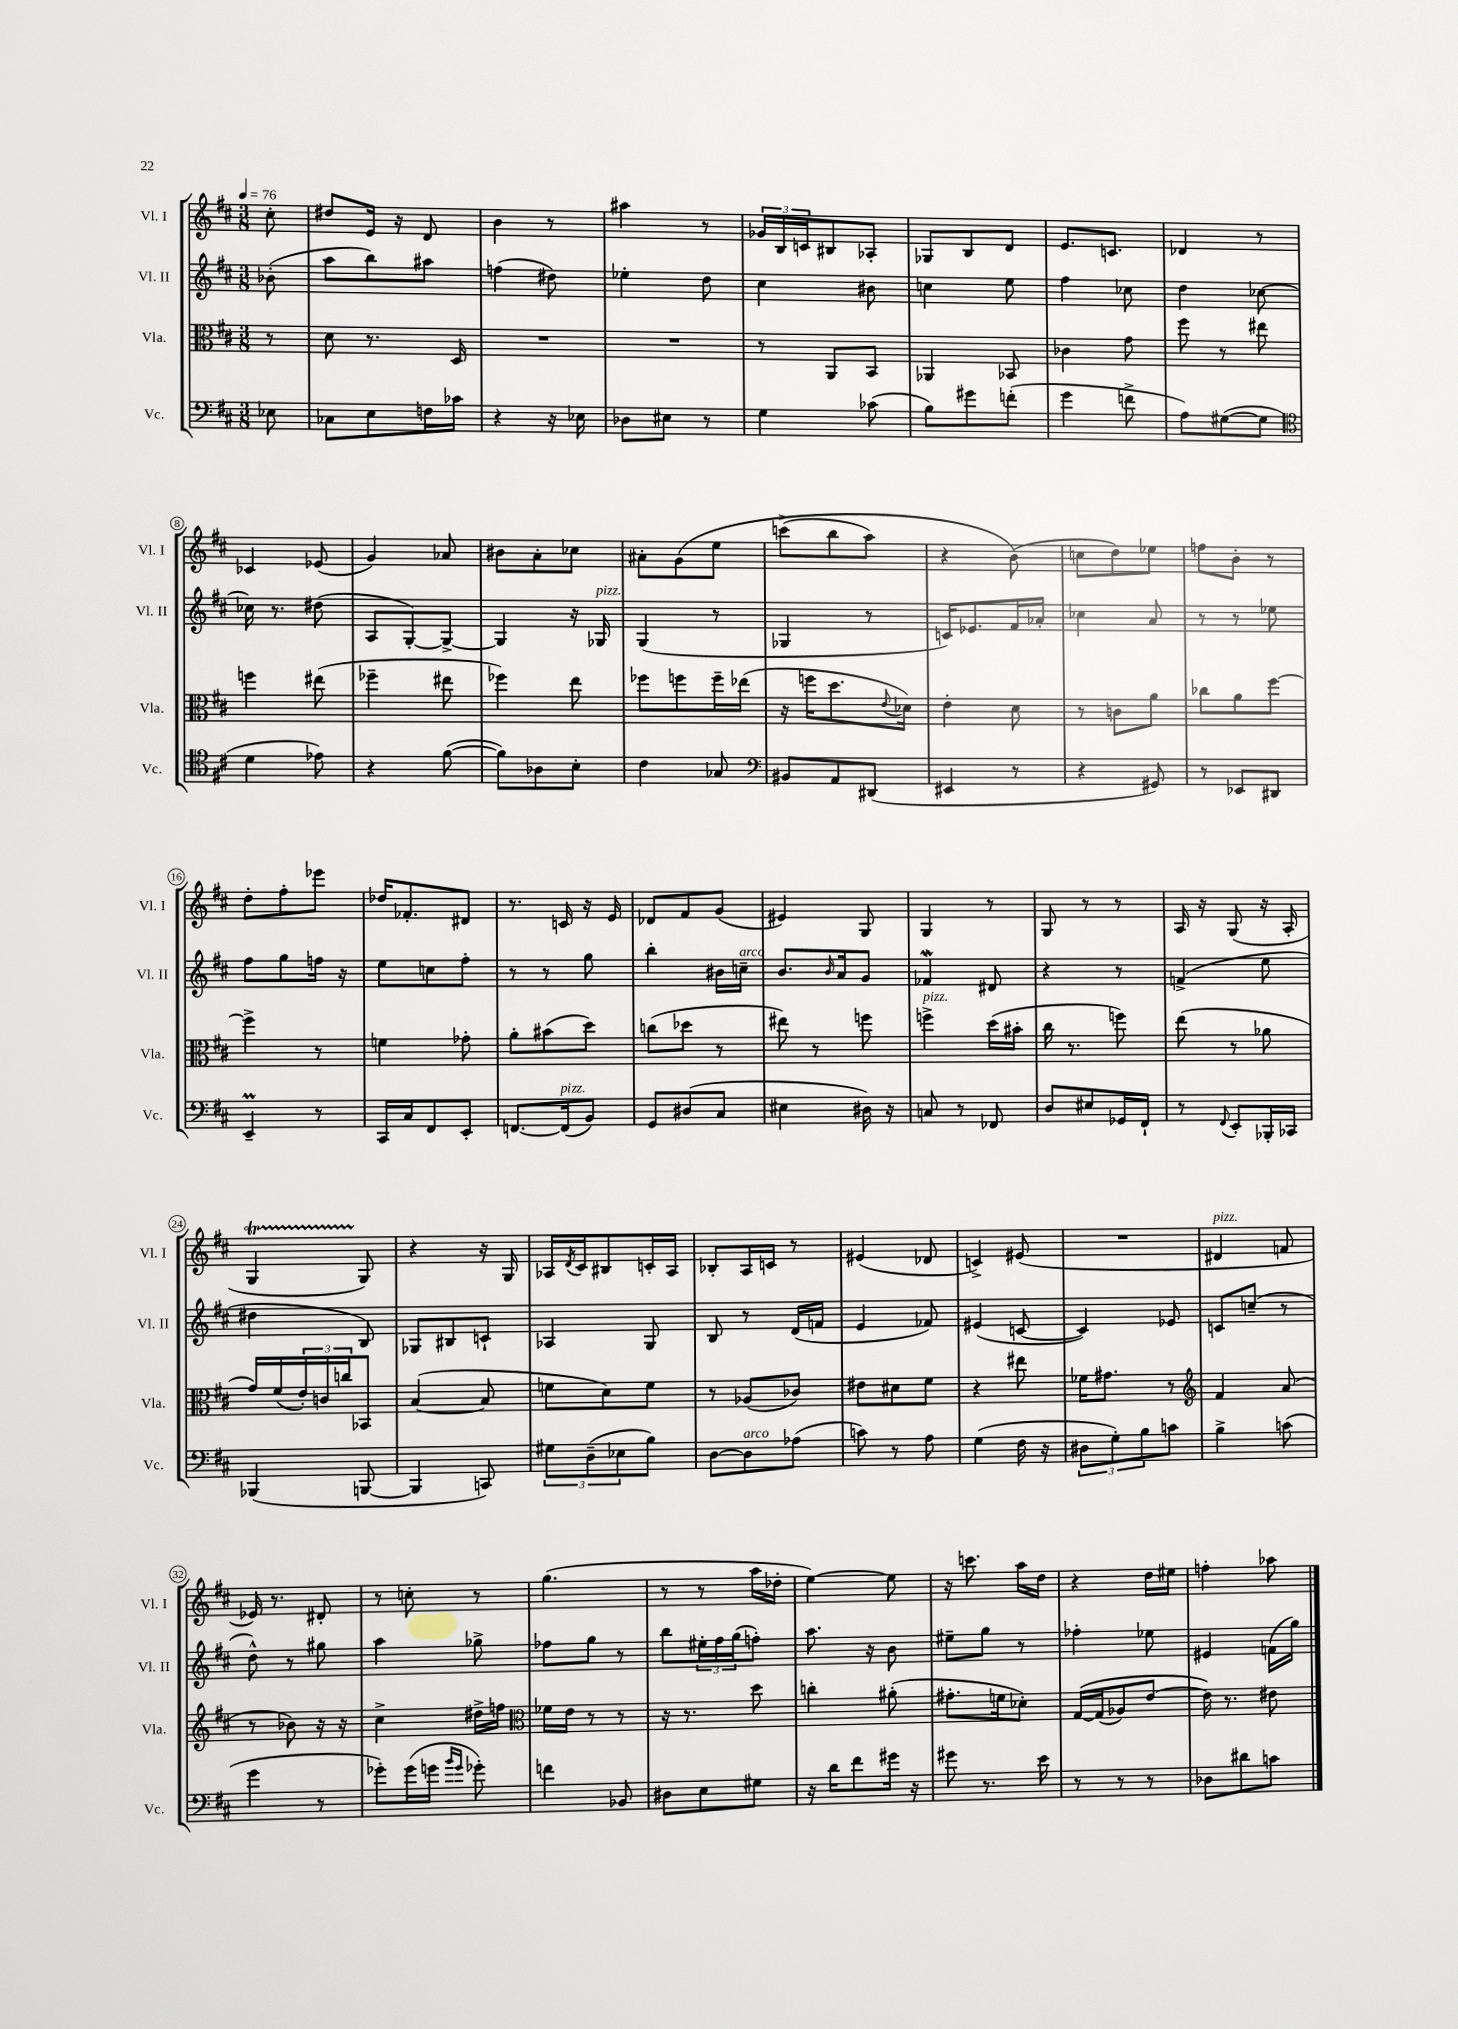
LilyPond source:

<<
\new StaffGroup <<
\new Staff = "s0" \with { instrumentName = "Vl. I" shortInstrumentName = "Vl. I" } {
    \clef treble \key d \major \numericTimeSignature \time 3/8 \partial 8 \tempo 4 = 76
    cis''8-. |
    dis''8 e'16 r16 d'8 |
    b'4 r8 |
    ais''4 r8 |
    \tuplet 3/2 { ges'16 b16 c'16 } bis8 aes8-. |
    ges8 b8 d'8 |
    e'8. c'8. |
    des'4 r8 |
    ces'4 ees'8( |
    g'4) aes'8 |
    bis'8 a'8-. ces''8 |
    ais'8-. g'8\( e''8 |
    c'''8->( b''8 a''8) |
    r4 b'8(\) |
    c''8 d''8) ees''8 |
    f''8 b'8-. r8 |
    d''8-. fis''8-. ees'''8 |
    des''16 fes'8.-. dis'8 |
    r8. c'16 r16 e'16 |
    des'8 fis'8 g'8( |
    eis'4) g8 |
    g4 r8 |
    g8 r8 r8 |
    a16 r16 g8( r16 a16-. |
    g4\startTrillSpan g8\stopTrillSpan) |
    r4 r16 g16 |
    aes16 \acciaccatura { d'8 } cis'16 bis8 c'16-. aes16 |
    bes8-. a16 c'16 r8 |
    eis'4( des'8 |
    c'4->) eis'8( |
    R4. |
    dis'4^\markup { \italic "pizz." } f'8 |
    ees'16) r8. dis'8-. |
    r8 c''8-. r8 |
    g''4.( |
    r8 r8 a''16 des''16-. |
    e''4~) e''8 |
    r16 c'''8. a''16 d''16 |
    r4 d''16 eis''16 |
    f''4-. aes''8 \bar "|." |
}
\new Staff = "s1" \with { instrumentName = "Vl. II" shortInstrumentName = "Vl. II" } {
    \clef treble \key d \major \numericTimeSignature \time 3/8 \partial 8
    bes'8-.( |
    a''8 b''8) ais''8 |
    f''4( dis''8) |
    ees''4-. d''8 |
    cis''4 bis'8 |
    c''4 e''8 |
    fis''4 ces''8 |
    d''4 ces''8~ |
    ces''16 r8. dis''8( |
    a8 g8~-.) g8~-> |
    g4 r16 ges16^\markup { \italic "pizz." } |
    g4( r8 |
    ges4 r8 |
    c'16) ees'8. fis'16 aes'16-. |
    ces''4 a'8 |
    r8 r8 ees''8 |
    fis''8 g''8 f''16 r16 |
    e''8 c''8 fis''8-. |
    r8 r8 g''8 |
    b''4-. bis'16 c''16--^\markup { \italic "arco" } |
    b'8. \grace { b'16 } a'16 g'8 |
    fes'4\mordent dis'8 |
    r4 r8 |
    f'4->( e''8 |
    dis''4 b8) |
    ges8 bis8 c'8-! |
    aes4 g8 |
    b8 r8 d'16( f'16 |
    e'4 fes'8) |
    eis'4( c'8~ |
    c'4) ees'8 |
    c'8 c''8--( r8 |
    d''8-^) r8 gis''8 |
    a''4 ges''8-> |
    fes''8 g''8 r8 |
    b''8 \tuplet 3/2 { eis''16-. fis''16 g''16( } f''8-.) |
    a''8. r16 b'8 |
    eis''8-- g''8 r8 |
    fes''4-. ees''8 |
    eis'4 f'16( g''16) \bar "|." |
}
\new Staff = "s2" \with { instrumentName = "Vla." shortInstrumentName = "Vla." } {
    \clef alto \key d \major \numericTimeSignature \time 3/8 \partial 8
    r8 |
    d'8 r8. d16 |
    R4. |
    R4. |
    r8 a,8 b,8 |
    aes,4 bes,8 |
    ces'4 g'8 |
    fis''8 r8 eis''8 |
    f''4 eis''8( |
    fes''4-- eis''8 |
    fes''4) e''8 |
    fes''8 f''8 f''16-- ees''16( |
    r16 f''16 d''8. \appoggiatura { e'8 } des'16) |
    e'4-. d'8 |
    r8 c'8 a'8 |
    ces''8 a'8 fis''8~ |
    fis''4-> r8 |
    f'4 ges'8-. |
    a'8-. bis'8( d''8) |
    c''8( des''8 r8 |
    eis''8) r8 f''8 |
    f''4->^\markup { \italic "pizz." } d''16( bis'16-. |
    cis''16 r8. f''8) |
    e''8( r8 aes'8 |
    g'16) fis'16( \tuplet 3/2 { e'16-.) c'16 c''16 } bes,8 |
    b4~( b8 |
    f'8 d'8) f'8 |
    r8 aes8( ces'8) |
    eis'8 dis'8 fis'8 |
    r4 eis''8 |
    fes'16 gis'8. r8 |
    \clef treble fis'4 a'8( |
    r8 bes'8) r16 r16 |
    cis''4-> dis''16-> f''16 |
    \clef alto fes'16 e'16 r8 r8 |
    r16 r8. d''8 |
    c''4-. ais'8-.( |
    gis'8.-. f'16 des'8-.) |
    g16~\( g16( aes8) e'8~ |
    e'16\) r8. eis'8 \bar "|." |
}
\new Staff = "s3" \with { instrumentName = "Vc." shortInstrumentName = "Vc." } {
    \clef bass \key d \major \numericTimeSignature \time 3/8 \partial 8
    ees8 |
    ces8 e8 f16 ces'16 |
    r4 r16 ees16 |
    des8 eis8 r8 |
    g4 ces'8( |
    b8) gis'8 f'8-.( |
    g'4 f'8-> |
    a8) gis8~( gis8 |
    \clef tenor d'4 ees'8) |
    r4 fis'8~( |
    fis'8) aes8 b8-. |
    cis'4 ges8 |
    \clef bass bis,8 a,8 dis,8( |
    eis,4 r8 |
    r4 gis,8) |
    r8 ees,8 dis,8 |
    e,4--\prall r8 |
    cis,16 cis16 fis,8 e,8-. |
    f,8.~ f,16^\markup { \italic "pizz." }( b,8) |
    g,8 dis8( cis8 |
    eis4 dis16) r16 |
    c8 r8 fes,8 |
    d8 eis8 ges,16 fis,16-! |
    r8 \appoggiatura { fis,8 } e,8-. bes,,16-. ces,16 |
    bes,,4( b,,8~ |
    b,,4 c,8) |
    \tuplet 3/2 { gis8 d8--( ees8 } b8) |
    d8~ d8^\markup { \italic "arco" } aes8( |
    c'8) r8 a8 |
    g4( fis16 r16 |
    \tuplet 3/2 { dis8 g8-.) b8 } c'8 |
    b4-> c'8( |
    g'4 r8 |
    ges'8-.) ges'16( g'16 \grace { b'16 g'16 } ges'8-.) |
    f'4 bes,8 |
    dis8 e8 gis8 |
    r16 d'16 fis'8 gis'16 r16 |
    gis'8 r8. e'16 |
    r8 r8 r8 |
    des8 dis'8 c'8 \bar "|." |
}
>>
>>
\layout { \context { \Score \override BarNumber.stencil = #(make-stencil-circler 0.1 0.3 ly:text-interface::print) } }
